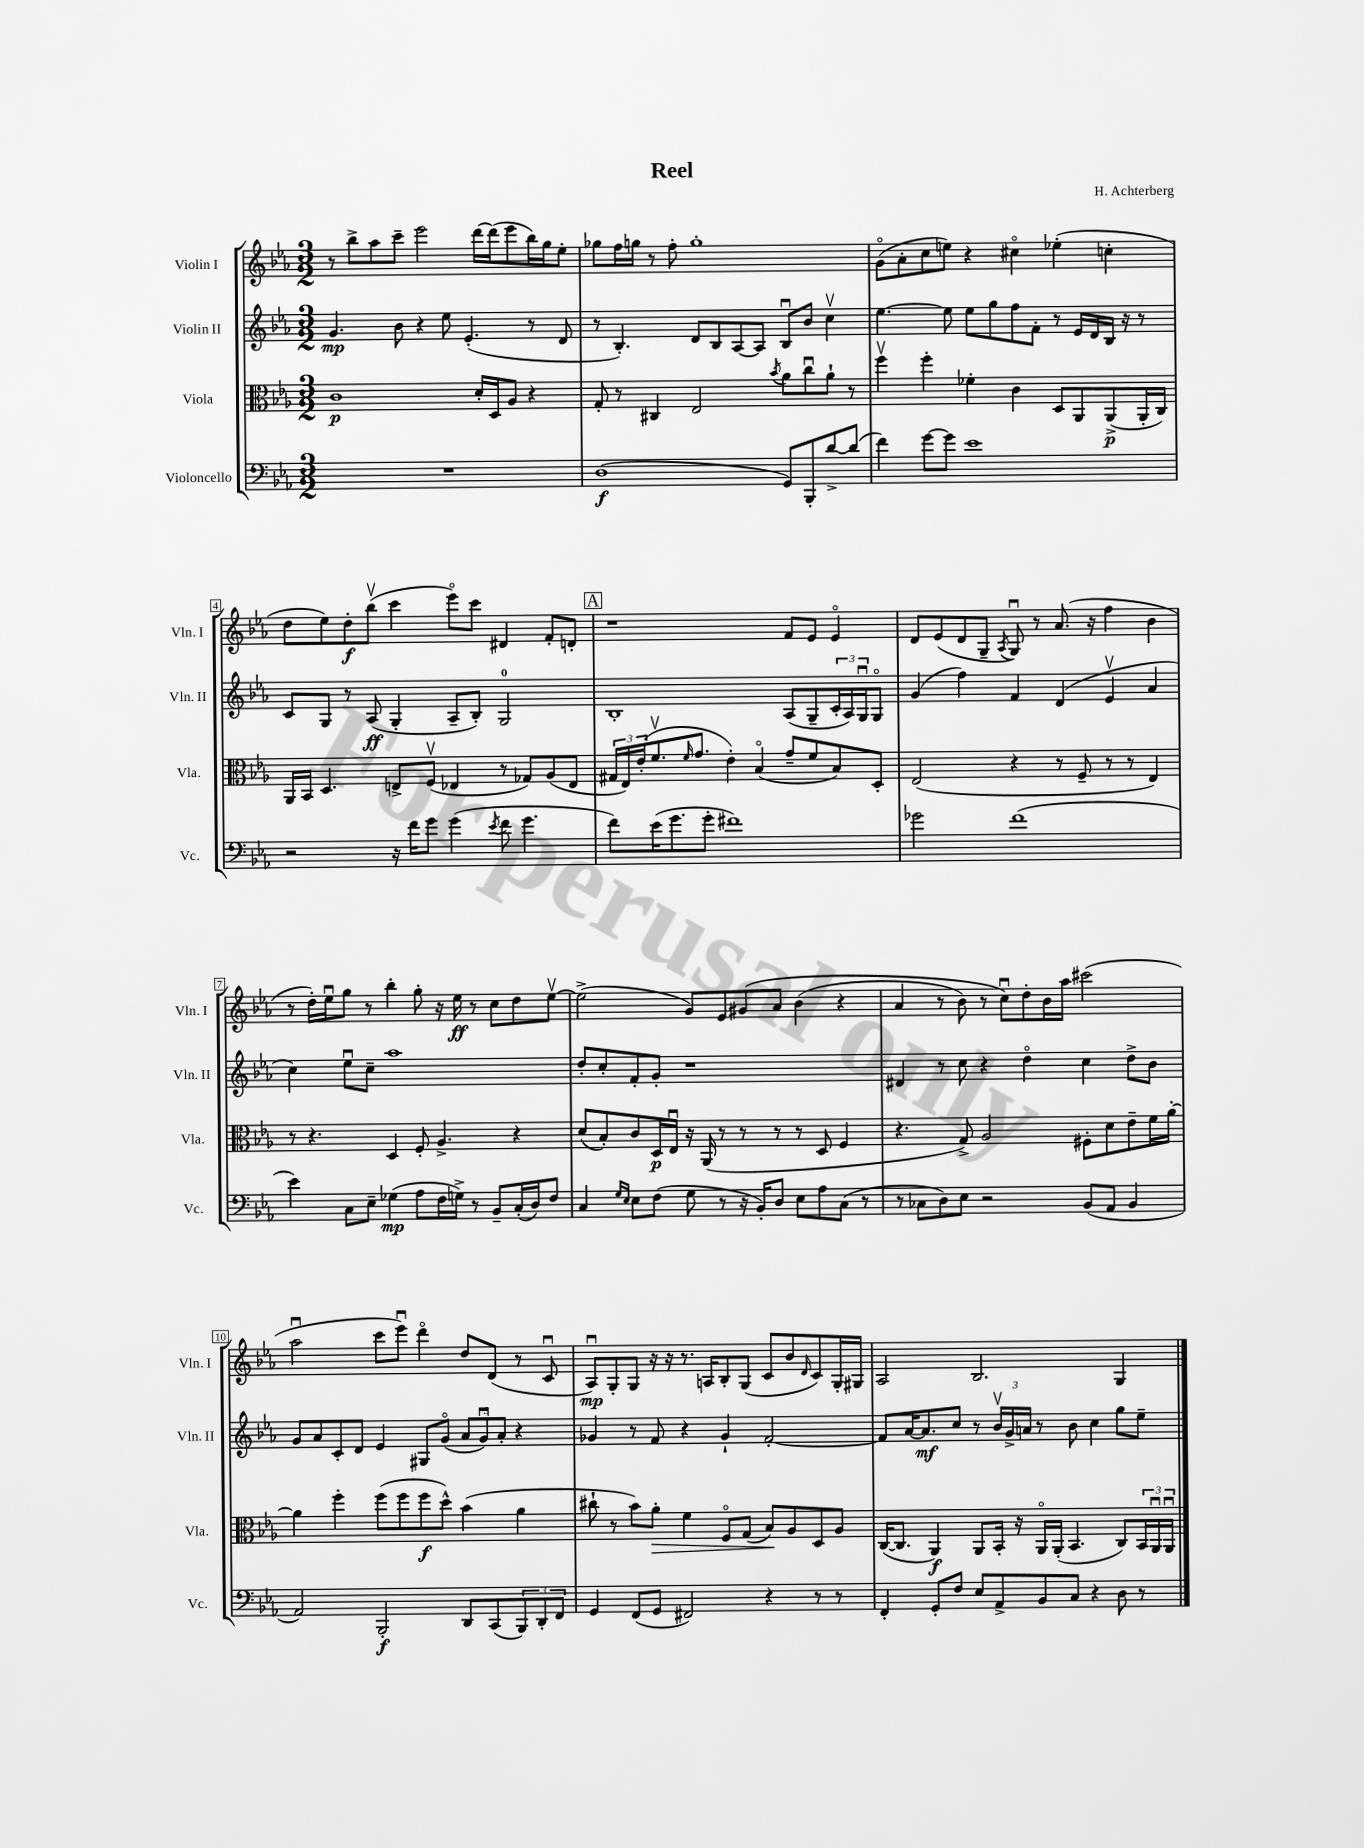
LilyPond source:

\header { title = "Reel" composer = "H. Achterberg" }
<<
\new StaffGroup <<
\new Staff = "s0" \with { instrumentName = "Violin I" shortInstrumentName = "Vln. I" } {
    \clef treble \key ees \major \numericTimeSignature \time 3/2
    r8 bes''8-> aes''8 c'''8-- ees'''2 d'''16~ d'''16( ees'''8 bes''16) g''16 ees''8-. |
    ges''8 f''16 g''16 r8 f''8-. g''1-. |
    g'8\flageolet( aes'8-. c''8 e''8) r4 cis''4\flageolet ees''4-.( c''4-. |
    d''8 ees''8) d''8-.\f bes''8\upbow( c'''4 ees'''8\flageolet) c'''8 dis'4 f'8-. d'8-. |
    \mark \markup { \box "A" } r1 f'8 ees'8 ees'4\flageolet |
    d'8 ees'8( d'8 g8-- \acciaccatura { aes8 } g8\downbow) r8 aes'8.( r16 f''4 bes'4 |
    r8 d''16-.) ees''16\downbow g''8 r8 bes''4-. g''8-. r16 ees''16\ff r8 c''8 d''8 ees''8~\upbow |
    ees''2->( g'8) ees'8 gis'8\( aes'8 bes'4( r4 |
    aes'4 r8 bes'8) r8 c''8\downbow\) d''8-. bes'16 aes''16 cis'''2( |
    aes''2\downbow c'''8 ees'''8\downbow) d'''4\flageolet d''8 d'8( r8 c'8\downbow |
    aes8\downbow\mp) g8-. g8 r16 r16 r8. a16 bes8-. g8( c'8 bes'8 \grace { d'16 } c'8) g16-. gis16 |
    aes2 bes2. g4 \bar "|." |
}
\new Staff = "s1" \with { instrumentName = "Violin II" shortInstrumentName = "Vln. II" } {
    \clef treble \key ees \major \numericTimeSignature \time 3/2
    g'4.\mp bes'8 r4 ees''8 ees'4.-.( r8 d'8 |
    r8 bes4.-.) d'8 bes8 aes8~ aes8 bes8\downbow bes'8 c''4\upbow |
    ees''4.~ ees''8 ees''8 g''8 f''8 f'8-. r8 ees'16 d'16 bes16 r16 r8 |
    c'8 g8 r8 aes8\ff( g4-. aes8-- bes8-.) g2-0 |
    \mark \markup { \box "A" } bes1-. aes8( g8-- \tuplet 3/2 { c'16-. aes16) g16\downbow } g8\flageolet |
    g'4( f''4) f'4 d'4( ees'4\upbow aes'4 |
    c''4) ees''8\downbow c''8-- aes''1 |
    d''8-. c''8-. f'8-. g'8-. r1 |
    dis'4 r8 c''8 r4 d''4\flageolet c''4 d''8-> bes'8 |
    g'8 aes'8 c'8-. d'8 ees'4 gis8 g'8\flageolet( \tuplet 3/2 { aes'8 g'8\downbow) aes'8-. } r4 |
    ges'4 r8 f'8 r4 ges'4-! f'2~-. |
    f'8 aes'16~ aes'8.\mf c''8 r8 \tuplet 3/2 { bes'16\upbow g'16-> a'16 } r8 bes'8 c''4 g''8 ees''8-- \bar "|." |
}
\new Staff = "s2" \with { instrumentName = "Viola" shortInstrumentName = "Vla." } {
    \clef alto \key ees \major \numericTimeSignature \time 3/2
    c'1\p d'16-. d16 aes8 r4 |
    g8-. r8 cis4 ees2 \acciaccatura { bes'8 } aes'8 c''8\downbow aes'8-! r8 |
    f''4\upbow f''4-. fes'4-. c'4 d8 aes,8 aes,8->\p( aes,16-. c16) |
    aes,16 bes,16 d4. e8-> f8\upbow( ees4 r8 ges8) aes8( ees8 |
    \mark \markup { \box "A" } \tuplet 3/2 { gis16 ees16) ees'16-.( } f'8.\upbow \grace { f'16 } g'8. ees'4-.) bes4\flageolet( g'8-- f'8 bes8) d8-. |
    ees2( r4 r8 f8-- r8 r8 ees4) |
    r8 r4. d4 f8-. aes4.-> r4 |
    d'8( bes8-.) c'8 d16\p ees16\downbow r16 aes,16( r8 r8 r8 r8 d8 f4 |
    r4. g8->) aes2 fis8-. d'8 ees'8-- f'16 aes'16~-. |
    aes'4 f''4-. f''8( f''8 f''8\f d''8-^) bes'4( aes'4 |
    cis''8-! r8 bes'8) aes'8-.\> f'4 f8\flageolet g8( bes8\!) aes8 d8 aes8 |
    c16~( c8. aes,4\f) aes,8 bes,16-. r16 aes,16\flageolet aes,16-.( bes,4. c8) \tuplet 3/2 { bes,16 aes,16\downbow aes,16\downbow } \bar "|." |
}
\new Staff = "s3" \with { instrumentName = "Violoncello" shortInstrumentName = "Vc." } {
    \clef bass \key ees \major \numericTimeSignature \time 3/2
    R1. |
    d1\f( g,8) bes,,8-. d'8~-> d'8( |
    f'4) g'8~ g'8 ees'1 |
    r2 r16 f'16 g'8 g'4( \acciaccatura { ees'8 } f'8 g'4. |
    \mark \markup { \box "A" } f'8) ees'16( g'8. g'8-. fis'1) |
    ges'2 f'1( |
    ees'4) c8 ees8-- ges4\mp( aes8 f16 g16->) r8 bes,8-- c16-.( d16) f8 |
    c4 \grace { g16 ees16 } ees8 f8( g8 r8 r16 bes,16-.) d8 ees8 aes8 c8( r8 |
    r8 ces8 d8) ees8 r2 bes,8( aes,8 bes,4 |
    aes,2) bes,,2-.\f d,8 c,8( \tuplet 3/2 { bes,,8) d,8-. f,8 } |
    g,4 f,8( g,8 fis,2) r4 r8 r8 |
    f,4-. g,8-. f8 ees8 aes,8-> bes,8 c8 r4 d8 r8 \bar "|." |
}
>>
>>
\layout { \context { \Score \override BarNumber.stencil = #(make-stencil-boxer 0.1 0.3 ly:text-interface::print) } }
